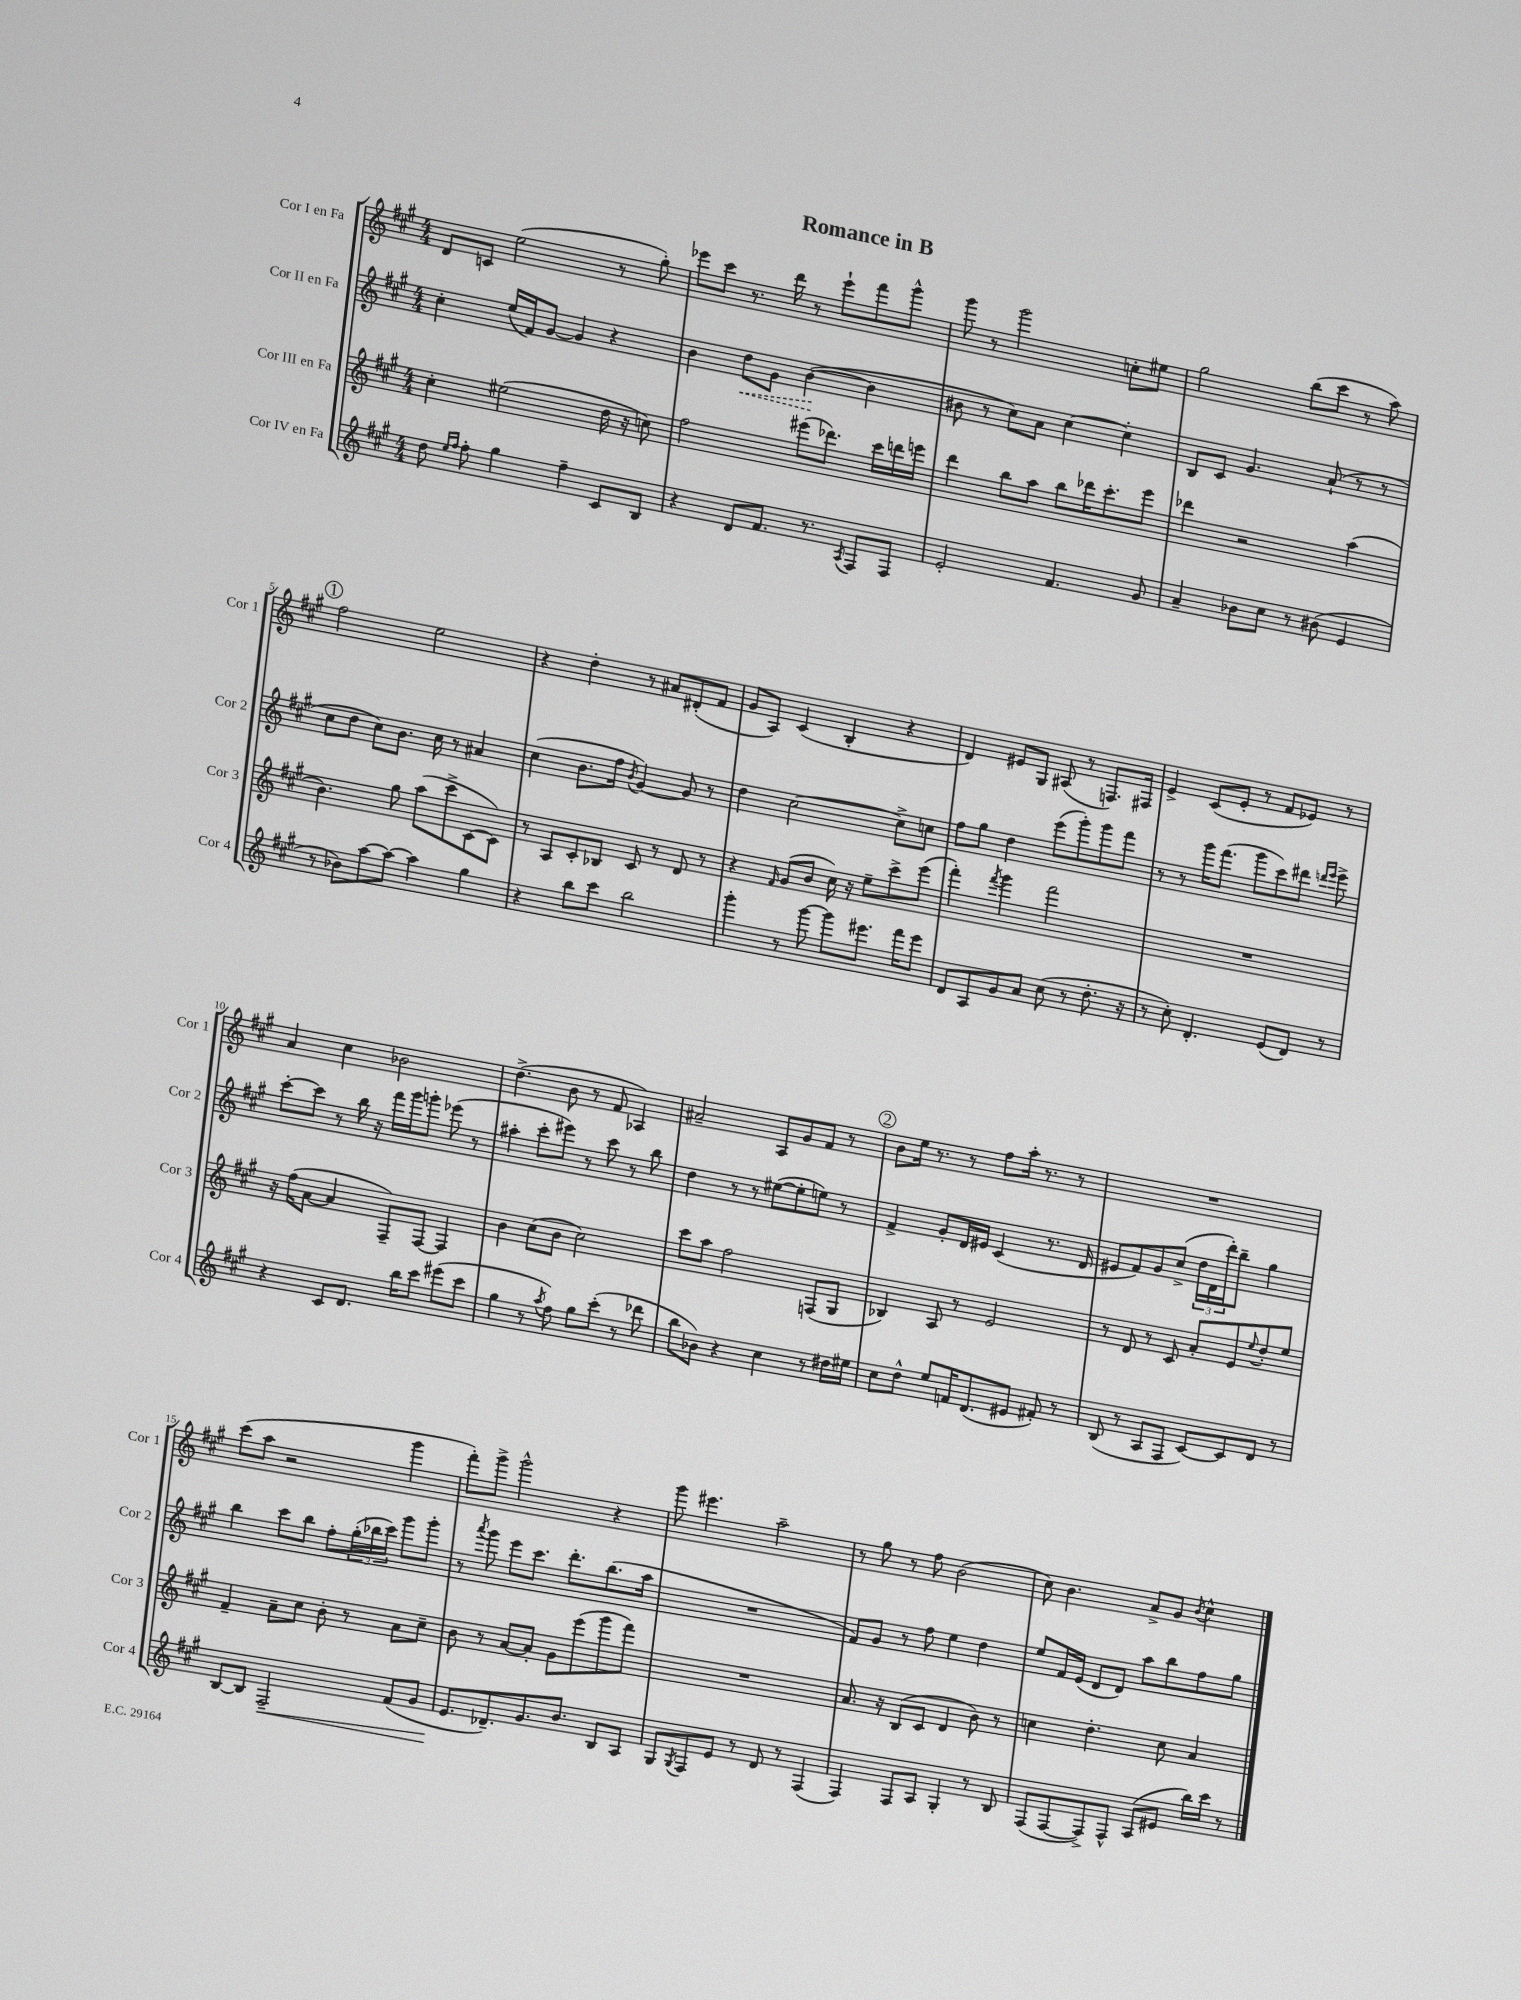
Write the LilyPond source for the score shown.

\header { title = "Romance in B" }
<<
\new StaffGroup <<
\new Staff = "s0" \with { instrumentName = "Cor I en Fa" shortInstrumentName = "Cor 1" } {
    \clef treble \key a \major \numericTimeSignature \time 4/4
    d'8 c'8 e''2( r8 gis''8-.) |
    ees'''8 cis'''8 r8. d'''16 r8 ees'''8-! fis'''8 gis'''8-^ |
    gis'''8 r8 gis'''2 c''8-. eis''8 |
    gis''2 b''8( cis'''8 r8 a''8) |
    \mark \markup { \circle "1" } fis''2 e''2 |
    r4 d''4-. r8 ais'8 dis'8-.( fis'8 |
    gis'8 a8) cis'4( b4-. r4 |
    d'4) eis'8 gis8 ais8( r8 f8.) fis16 |
    e'4-> cis'8( e'8-. r8 fis'8 ees'8) r8 |
    a'4 cis''4 bes'2 |
    d''4.->( b'8 r8 fis'8 aes4) |
    ais'2-- a8 gis'8 fis'8 r8 |
    \mark \markup { \circle "2" } b'8 e''16 r8. r8 fis''8 a''16-. r8. r8 |
    R1 |
    cis'''8( a''8 r2 gis'''4 |
    fis'''8-.) gis'''8-> gis'''2-^ r4 |
    gis'''8 eis'''4. a''2-- |
    r8 gis''8 r8 fis''8 b'2( |
    cis''8) b'4. a'8-> gis'8 \acciaccatura { b'8 } cis''4-^ \bar "|." |
}
\new Staff = "s1" \with { instrumentName = "Cor II en Fa" shortInstrumentName = "Cor 2" } {
    \clef treble \key a \major \numericTimeSignature \time 4/4
    cis''4-. e''16( fis'16) gis'8~ gis'4 r4 |
    b'4 \once \override Hairpin.style = #'dashed-line d''8\< gis'8 b'4~\!( b'4 |
    bis'8 r8 cis''8) a'8 cis''4~ cis''4-. |
    b8 cis'8 gis'4. a'8-!( r8 r8 |
    \mark \markup { \circle "1" } cis''8 d''8 cis''8) b'8. cis''16 r8 ais'4 |
    cis''4( b'8. fis''16 \acciaccatura { b'8 } gis'4~) gis'8 r8 |
    d''4 cis''2~ cis''8-> c''8 |
    fis''8 gis''8 d''4 e'''8( gis'''8-.) gis'''8 fis'''8 |
    r8 r8 gis'''16 fis'''8.( gis'''8 cis'''8) dis'''8 \grace { d'''16 e'''16 } e'''8-> |
    cis'''8~-. cis'''8 r8 b''16 r16 fis'''16 gis'''16 g'''8-. ees'''8( r8 |
    ais''4-. cis'''8-. eis'''8) r8 cis'''8 r8 b''8 |
    d''4 r8 r8 eis''8~( eis''8-. e''8) r8 |
    \mark \markup { \circle "2" } fis'4-> gis'8-. d'16 eis'16 cis'4( r8. d'16 |
    eis'8 fis'8) gis'8 cis''8->( \tuplet 3/2 { d''16 d'16 d'''16-.) } b''8-- gis''4 |
    b''4 cis'''8 b''8 fis''8-. \tuplet 3/2 { gis''16-.( bes''16 cis'''16) } gis'''8 gis'''8-. |
    r8 \acciaccatura { a'''8 } gis'''8 e'''8 cis'''8. d'''8.-. b''8.( a''16 |
    R1 |
    fis'8) gis'8 r8 fis''8 e''4 d''4 |
    e''8 fis'16 e'16( d'8 d'8) a''8 b''8 fis''8 gis''8 \bar "|." |
}
\new Staff = "s2" \with { instrumentName = "Cor III en Fa" shortInstrumentName = "Cor 3" } {
    \clef treble \key a \major \numericTimeSignature \time 4/4
    cis''4-. eis''2( d''16 r16 c''8) |
    fis''2 eis'''8( des'''8.) cis'''16 d'''16 e'''16 |
    d'''4 b''8 a''8 b''8 des'''16 cis'''8.-. e'''8 |
    des'''4 r2 a''4( |
    \mark \markup { \circle "1" } b'4.) gis''8 a''8( cis'''8-> cis'8~ cis'8) |
    r8 a8 cis'8-. bes8 cis'8 r8 d'8 r8 |
    r4 \grace { fis'16 } gis'8( b'8 cis''16) r16 e''8-- cis'''8-> e'''8( |
    fis'''4-.) \acciaccatura { fis'''8 } gis'''4 fis'''2 |
    R1 |
    r16 fis''16( a'8~ a'4 fis8--) fis8~ fis4 |
    b'4 cis''8( b'8 cis''2) |
    cis'''8 a''8 fis''2 f8( gis8 |
    \mark \markup { \circle "2" } bes4) a8 r8 e'2 |
    r8 d'8 r8 cis'8 a'8-. e'8 \appoggiatura { e''8 } d''8-. e''8 |
    fis'4-- a'8-- cis''8 b'8-. r8 a'8 cis''8-- |
    b'8 r8 a'8~ a'8-. gis'8 e'''8( gis'''8 fis'''8) |
    R1 |
    a'8. r16 b8( cis'8 d'4 b'8) r8 |
    c''4 d''4.-. c''8 a'4 \bar "|." |
}
\new Staff = "s3" \with { instrumentName = "Cor IV en Fa" shortInstrumentName = "Cor 4" } {
    \clef treble \key a \major \numericTimeSignature \time 4/4
    d''8 \grace { e''16 fis''16 } fis''8-. gis''4 fis''4-- cis'8 b8 |
    r4 d'8 fis'8. r8. \acciaccatura { a8 } fis8 fis8 |
    e'2-. fis'4. gis'8 |
    a'4-- bes'8 cis''8 r8 bis'8( e'4 |
    \mark \markup { \circle "1" } r8 bes'8) a''8~ a''8~ a''4 gis''4 |
    r4 b''8 cis'''8 b''2 |
    gis'''4-. r8 gis'''8~ gis'''8 eis'''8. fis'''16 eis'''8 |
    d'8 a8 gis'8 a'8 cis''8( r8 d''8.-. r16 |
    r8 cis''8-.) d'4.-. e'8( d'8) r8 |
    r4 cis'8 d'8. b''16 cis'''8 eis'''8( cis'''8 |
    gis''4 r8 \acciaccatura { a''8 } fis''8) gis''8 cis'''8-.( r8 des'''8 |
    b''8 bes'8) r4 cis''4 r8 dis''16 eis''16 |
    \mark \markup { \circle "2" } cis''8 d''8-^ e''8 f'16 d'8.( eis'8 fis'8-.) r8 |
    b8( r8 a8 fis8 cis'8~) cis'8 d'8 r8 |
    b8~ b8 fis2--\< fis'8( gis'8 |
    e'8.\! des'8.--) gis'8. b'8. b8 a8 |
    gis8 \acciaccatura { gis8 } fis8 e'8 r8 d'8 r8 fis4( |
    fis4) fis8 a8 gis4-. r8 b8 |
    fis8( fis8~ fis8->) fis8-^ a8( eis'8 b''16) cis'''16 r8 \bar "|." |
}
>>
>>
